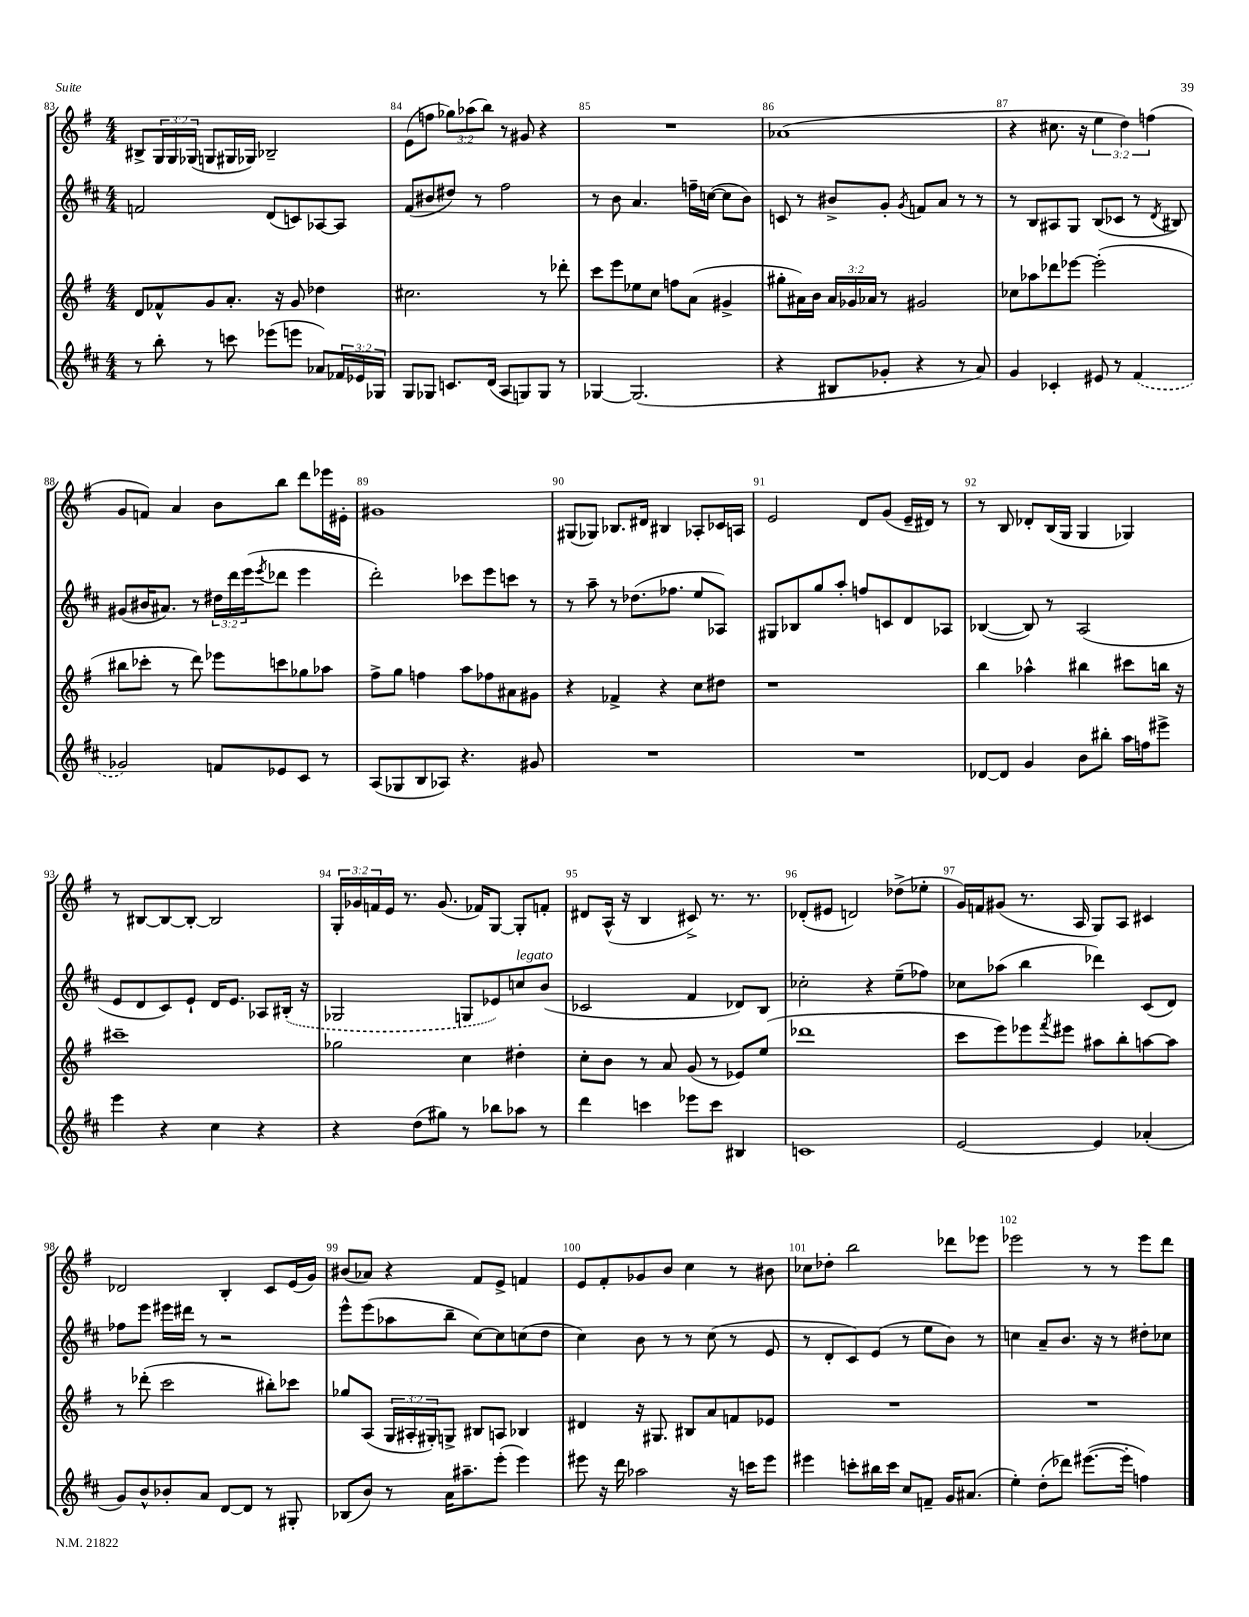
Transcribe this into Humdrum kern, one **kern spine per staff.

**kern	**kern	**kern	**kern
*staff4	*staff3	*staff2	*staff1
*clefG2	*clefG2	*clefG2	*clefG2
*k[f#c#]	*k[f#]	*k[f#c#]	*k[f#]
*M4/4	*M4/4	*M4/4	*M4/4
8r	8d/L	2f/	8B#^/L
8bb'\	8f-^^/	.	24G/L
.	.	.	24G/
.	.	.	(24G-/JJ
8r	8g/	.	8G/L
8ccc\	8.a'/J	.	16G#/L
.	.	.	16G-/JJ)
(8eee-\L	.	(8d/L	2B-~/
.	16r	.	.
8eee\J	8g/	8c/)	.
8a-/L)	4dd-\	[8A-/	.
24f-/L	.	8A-/]J	.
24e-/	.	.	.
24G-/JJ	.	.	.
=	=	=	=
8G/L	2.cc#\	(8f#/L	(8e\L
8G-/J	.	8b#/	8ff\J
8.c/L	.	8dd#/J)	12gg-\L)
.	.	.	(12aa-\
.	.	8r	.
.	.	.	12bb\J)
(16d/Jk	.	.	.
8A/L	.	2ff#\	8r
8G/)	.	.	8g#/
8G/J	8r	.	4r
8r	8ddd-'\	.	.
=	=	=	=
[4G-/	8ccc\L	8r	1r
.	8eee\	8b\	.
(2.G-/]	8ee-\	4.a/	.
.	8cc\J	.	.
.	8ff\L	.	.
.	(8a\J	16ff~\LL	.
.	.	([16cc\JJ	.
.	4g#^/	8cc\]L	.
.	.	8b\J)	.
=	=	=	=
4r	8gg#'\L	8c/	(1a-
.	16a#\L)	8r	.
.	16b\JJ	.	.
8B#/L	24a#/LL	8b#^/L	.
.	24g-/	.	.
.	24a-/JJ	.	.
8g-'/J	8r	8g'/J	.
.	.	8qg/	.
4r	2g#/	8f/L	.
.	.	8a/J	.
8r	.	8r	.
8a/)	.	8r	.
=	=	=	=
4g/	8cc-\L	8r	4r
.	8aa-\	8B/L	.
4c-'/	8ddd-\	8A#/	8.cc#\
.	[8eee-\J	8G/J	.
.	.	.	16r
8e#/	(2eee-'\]	(8B/L	6ee\
8r	.	8c-/J	.
.	.	.	6dd\)
(4f#/	.	8r	.
.	.	.	(6ff\
.	.	8qd/	.
.	.	8B#/)	.
=	=	=	=
2g-/)	8bb#\L	(8g#/L	8g/L
.	8ccc-'\J	16b#/K	8f/J)
.	.	8.a#/J)	.
.	8r	.	4a/
.	8ddd\)	8r	.
8f/L	8eee-\L	24dd#\LL	8b\L
.	.	24ddd\	.
.	.	(24eee\J	.
.	.	8qeee/	.
8e-/	8ccc\	8ddd-\J	8bb\J
8c#/J	8gg-\	4eee\	8ddd\L
8r	8aa-\J	.	16eee-\L
.	.	.	16e#'\JJ
=	=	=	=
(8A/L	8ff#^\L	2ddd'\)	1g#
8G-/	8gg\J	.	.
8B/	4ff\	.	.
8A-/J)	.	.	.
4.r	8aa\L	8ccc-\L	.
.	8ff-\	8eee\	.
.	8a#\	8ccc\J	.
8g#/	8g#\J	8r	.
=	=	=	=
1r	4r	8r	(8G#/L
.	.	8aa~\	8G-/J)
.	4f-^/	8r	8.B-/L
.	.	(8.dd-\L	.
.	.	.	16d#/Jk
.	4r	.	4B#/
.	.	8.ff-\J	.
.	8cc\L	8ee/L	8A-'/L
.	8dd#\J	8A-/J)	16c-/L
.	.	.	16A/JJ
=	=	=	=
1r	1r	8G#/L	2e/
.	.	8B-/	.
.	.	8gg/	.
.	.	8aa'/J	.
.	.	8ff/L	8d/L
.	.	8c/	(8g/J
.	.	8d/	16e~/LL
.	.	.	16d#/JJ)
.	.	8A-/J	8r
=	=	=	=
[8d-/L	4bb\	([4B-/	8r
8d-/]J	.	.	8B/
4g/	4aa-^^\	8B-/])	8d-'/L
.	.	8r	(16B/L
.	.	.	16G/JJ
8b\L	4bb#\	(2A/	4G/
8bb#'\J	.	.	.
16aa\LL	8ccc#\L	.	4G-/)
16ff\J	.	.	.
8eee#^\J	16bb\Jk	.	.
.	16r	.	.
=	=	=	=
4eee\	1ccc#~	8e/L	8r
.	.	8d/	[8B#/L
4r	.	8c#/)	8B#/_
.	.	8e`/J	8B#'/_J
4cc#\	.	16d/LK	2B#/]
.	.	8.e/J	.
4r	.	8A-/L	.
.	.	(16B#'/Jk	.
.	.	16r	.
=	=	=	=
4r	2gg-\	2G-/	24G'/LL
.	.	.	24g-/
.	.	.	24f/
.	.	.	16e/JJ
.	.	.	8.r
(8dd\L	.	.	.
8gg#\J)	.	.	(8.g-/
8r	4cc\	8G/L	.
.	.	.	16f-/LK)
8bb-\L	.	8e-/)	[8G/J
8aa-\J	4dd#'\	8cc/	8G'/]L
8r	.	(8b/J	8f'/J
=	=	=	=
4ddd\	8cc'\L	2c-/	8d#/L
.	8b\J	.	(16A^^/Jk
.	.	.	16r
4ccc\	8r	.	4B/
.	8a/	.	.
8eee-\L	(8g/	4f#/	8c#^/)
8ccc\J	8r	.	8.r
4B#/	8e-/L)	8d-/L)	.
.	.	.	8.r
.	(8ee/J	8B/J	.
=	=	=	=
1c	1ddd-	2cc-'\	(8d-'/L
.	.	.	8e#/J
.	.	.	2d/)
.	.	4r	.
.	.	(8ee~\L	(8dd-^\L
.	.	8ff-\J)	8ee-'\J
=	=	=	=
[2e/	8ccc\L	8cc-\L	16g/LL)
.	.	.	16f/J
.	8eee\)	(8aa-\J	(8g#/J
.	8eee-\	4bb\	8.r
.	8qfff#/	.	.
.	8eee#\J	.	.
.	.	.	16A/
4e/]	8aa#\L	4ddd-\)	8G/L)
.	8bb'\	.	8A/J
(4a-'/	[8aa\	(8c#/L	4c#/
.	8aa\]J	8d/J)	.
=	=	=	=
8g/L)	8r	8ff-\L	2d-/
8b^^/	(8ddd-'\	8eee\J	.
8b-'/	2ccc\	16eee#\LL	.
.	.	16ddd#\JJ	.
8a/J	.	8r	.
[8d/L	.	2r	4B'/
8d/]J	.	.	.
8r	8bb#'\L)	.	8c/L
8G#'/	8ccc-\J	.	(16e/L
.	.	.	16g/JJ)
=	=	=	=
(8B-/L	8gg-/L	8eee^^\L	(8b#/L
8b/J)	(8A/J	(8eee\	8a-/J)
8r	24G/LL	8aa-\	4r
.	24A#'/	.	.
.	24G#'/J)	.	.
16a\LK	8G^/J	8bb~\J	.
8.aa#~\	.	.	.
.	8B#/L	[8cc#\L)	8f#/L
(8eee'\J	8A/J	8cc#\]	8e^/J
4eee\)	4B-/	(8cc\	4f/
.	.	8dd\J	.
=	=	=	=
8eee#\	4d#/	4cc#\)	8e/L
16r	.	.	8f#'/
16ddd\	.	.	.
2aa-\	16r	8b\	8g-/
.	8.G#/	.	.
.	.	8r	8b/J
.	8B#/L	8r	4cc\
.	8a/	(8cc#\	.
16r	8f/	8r	8r
16ccc\LK	.	.	.
8eee#\J	8e-/J	8e/	8b#\
=	=	=	=
4eee#\	1r	8r	8cc-\L
.	.	8d'/L	8dd-'\J
8ccc'\L	.	8c#/)	2bb\
16bb#\L	.	(8e/J	.
16ccc\JJ	.	.	.
8cc#/L	.	8r	.
8f~/J	.	8ee\L	.
16g/LK	.	8b\J)	8ddd-\L
(8.a#/J	.	.	.
.	.	8r	8eee-\J
=	=	=	=
4ee'\)	1r	4cc\	2eee-\
(8dd'\L	.	8a~/L	.
8ddd-\J)	.	8.b/J	.
([8.eee#\L	.	.	8r
.	.	16r	.
.	.	8r	8r
16eee#'\]Jk	.	.	.
4ff\)	.	8dd#'\L	8eee-\L
.	.	8cc-\J	8ddd\J
==	==	==	==
*-	*-	*-	*-
